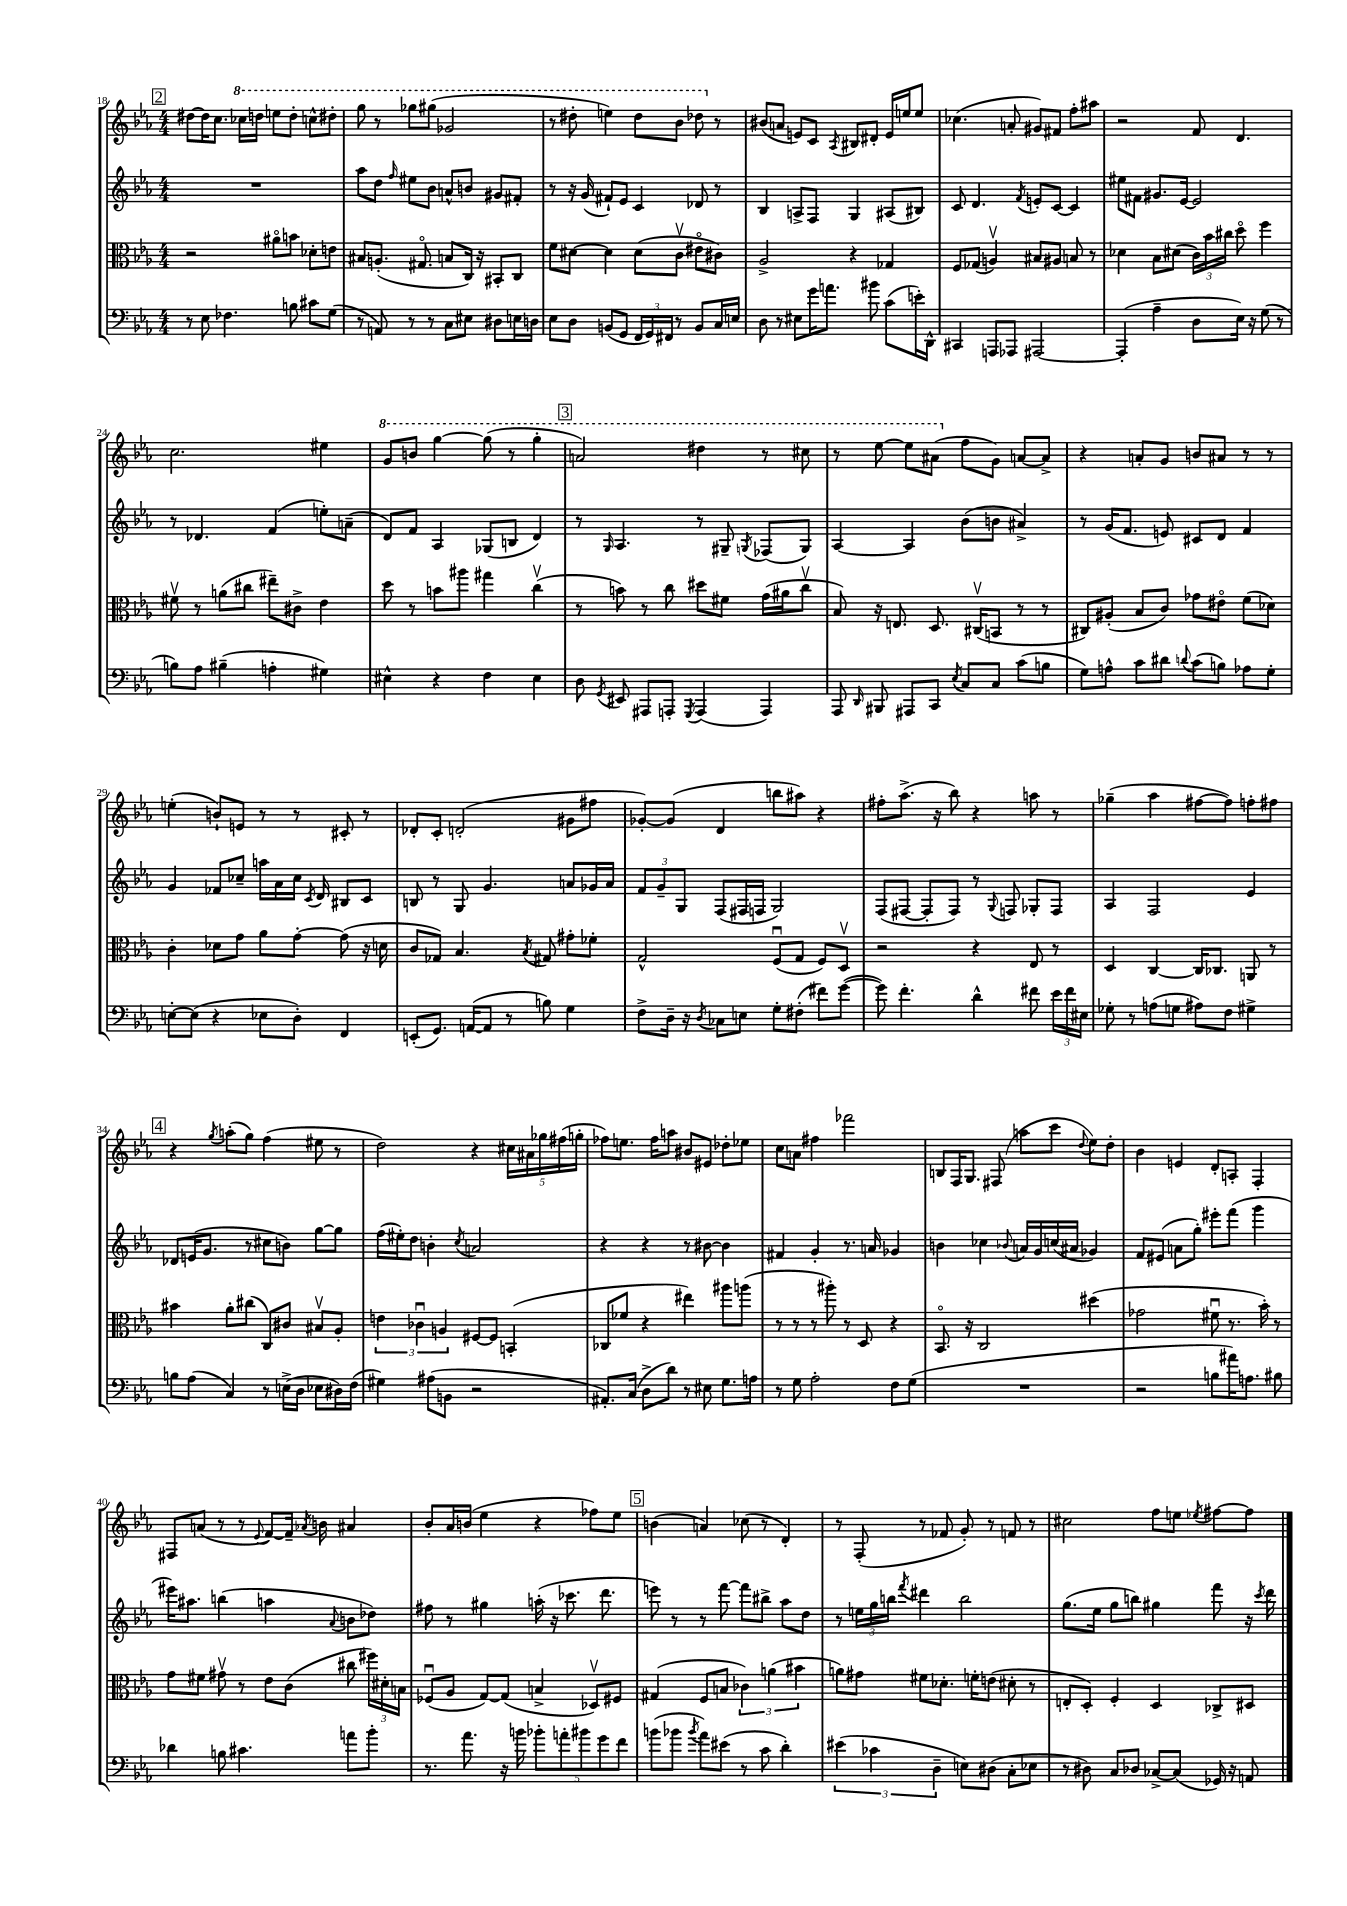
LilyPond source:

<<
\new StaffGroup <<
\new Staff = "s0" {
    \clef treble \key ees \major \numericTimeSignature \time 4/4
    \autoBeamOff \mark \markup { \box "2" } dis''8[~ dis''16 c''8.] \ottava #1 ces'''16[ d'''!16] e'''8[ d'''8]-. c'''8[-^ dis'''8]-. |
    g'''8 r8 ges'''8[ gis'''8]( ges''2 |
    r8 dis'''8-. e'''4) dis'''8[ bes''8] des'''8 \ottava #0 r8 |
    bis'8[( a'8] e'8[) c'8] \acciaccatura { aes8 } bis8[ dis'8]-. e'16[ e''16 e''8] |
    ces''4.( a'8-. gis'8[) fis'8] f''8[-. ais''8] |
    r2 f'8 d'4. |
    c''2. eis''4 |
    \ottava #1 g''8[ b''8] g'''4~ g'''8( r8 g'''4-. |
    \mark \markup { \box "3" } a''2) dis'''4 r8 cis'''8 |
    r8 ees'''8~ ees'''8[ ais''8]( \ottava #0 f''8[ g'8]) a'8[~ a'8]-> |
    r4 a'8[-. g'8] b'8[ ais'8] r8 r8 |
    e''4-.( b'8[-!) e'8] r8 r8 cis'8-. r8 |
    des'8[-. c'8]-. d'2-.( gis'8[ fis''8] |
    ges'8[~-.) ges'8]( d'4 b''8[ ais''8]) r4 |
    fis''8[-. aes''8.]->( r16 bes''8) r4 a''8 r8 |
    ges''4--( aes''4 fis''8[~ fis''8]) f''8[-. fis''8] |
    \mark \markup { \box "4" } r4 \acciaccatura { g''8 } a''8[-.( g''8]) f''4( eis''8 r8 |
    d''2) r4 \tuplet 5/4 { cis''16[ ais'16 ges''16 fis''16( g''16]-. } |
    fes''8[) e''8.] fes''16[ a''8] bis'8[ eis'8] des''8[-. ees''8] |
    c''8[ a'8] fis''4 fes'''2 |
    b8[ f16 g8.] fis8( a''8[ c'''8] \appoggiatura { d''8 } ees''8[) d''8]-. |
    bes'4 e'4 d'8[-. a8]-. f4-. |
    fis8[ a'8]( r8 r8 \appoggiatura { ees'8 } f'8[~) f'16]-- \acciaccatura { aes'8 } b'16 ais'4 |
    bes'8[-. aes'16 b'16]( ees''4 r4 fes''8[) ees''8] |
    \mark \markup { \box "5" } b'4( a'4) ces''8( r8 d'4-.) |
    r8 f8-.( r8 fes'8 g'8-.) r8 f'8 r8 |
    cis''2 f''8[ e''8] \acciaccatura { ees''8 } fis''8[~ fis''8] \bar "|." |
}
\new Staff = "s1" {
    \clef treble \key ees \major \numericTimeSignature \time 4/4
    \autoBeamOff \mark \markup { \box "2" } R1 |
    aes''8[ d''8] \grace { f''16 } eis''8[ bes'8] a'8[-^ b'8] gis'8[ fis'8]-. |
    r8 r16 g'16( fis'8[-!) ees'8] c'4 des'8 r8 |
    bes4 a8[-> f8] g4 ais8[( bis8]) |
    c'8 d'4. \acciaccatura { f'8 } e'8[-. c'8]~ c'4 |
    eis''8[ fis'8] gis'8.[ ees'16]~ ees'2 |
    r8 des'4. f'4( e''8[-.) a'8]--( |
    d'8[) f'8] aes4 ges8[( b8] d'4) |
    \mark \markup { \box "3" } r8 \grace { g16 } aes4. r8 gis8-- \acciaccatura { g8 } fes8[( g8]) |
    aes4~ aes4 bes'8[( b'8] ais'4->) |
    r8 g'16[( f'8.] e'8) cis'8[ d'8] f'4 |
    g'4 fes'8[ ces''8]-- a''16[ aes'16 ces''16] \acciaccatura { c'8 } d'16 bis8[ c'8] |
    b8 r8 g8 g'4. a'8[ ges'16 a'16] |
    \tuplet 3/2 { f'8[ g'8-- g8] } f8[( fis16 f16] g2) |
    f8[( fis8]~ fis8[-. fis8]) r8 \appoggiatura { g8 } f8 ges8[-. f8] |
    aes4 f2 ees'4 |
    \mark \markup { \box "4" } des'8[ e'16( g'8.] r8 cis''8[ b'8]) g''8[~ g''8] |
    f''16[( eis''16-.) d''8] b'4-. \acciaccatura { c''8 } a'2 |
    r4 r4 r8 bis'8~ bis'4 |
    fis'4 g'4-. r8. a'16 ges'4 |
    b'4 ces''4 \appoggiatura { bes'8 } a'16[ g'16 c''16( ais'16] ges'4) |
    f'8[ eis'8]( a'8[ g''8]-.) eis'''8[-. f'''8]( g'''4 |
    eis'''16[) ais''8.] b''4( a''4 \appoggiatura { aes'8 } b'8[ des''8]) |
    fis''8 r8 gis''4 a''16-.( r16 ces'''8. d'''8. |
    \mark \markup { \box "5" } e'''8) r8 r8 f'''8~ f'''8[ bis''8]-> aes''8[ d''8] |
    r8 \tuplet 3/2 { e''16[ g''16 b''16] } \acciaccatura { f'''8 } dis'''4 b''2 |
    g''8.[( ees''16] g''8[ b''8]) gis''4 f'''8 r16 \acciaccatura { c'''8 } d'''16 \bar "|." |
}
\new Staff = "s2" {
    \clef alto \key ees \major \numericTimeSignature \time 4/4
    \autoBeamOff \mark \markup { \box "2" } r2 ais'8[\flageolet b'8] des'8[-. e'8] |
    bis8[ a8.]-.( gis8.\flageolet b8[ c16]) r16 bis,8[-. c8] |
    f'8[ dis'8]~ dis'4 dis'8[( c'8]\upbow eis'8[\flageolet cis'8]) |
    aes2-> r4 ges4 |
    f8[ ges8]( a4\upbow) bis8[ ais8] b8 r8 |
    des'4 bes8[ dis'8]( \tuplet 3/2 { c'16[) bes'16 cis''16] } d''8\flageolet f''4 |
    fis'8\upbow r8 a'8[( cis''8] eis''8[--) cis'8]-> ees'4 |
    d''8 r8 b'8[ ais''8] gis''4 c''4\upbow( |
    \mark \markup { \box "3" } r8 b'8) r8 c''8 dis''8[ fis'8] g'16[( ais'16 c''8]\upbow |
    bes8) r16 e8. d8. cis16[\upbow( b,8] r8 r8 |
    cis8[) ais8]-.( bes8[ c'8]) ges'8[ eis'8]\flageolet f'8[( des'8]) |
    c'4-. des'8[ g'8] aes'8[ g'8]~-. g'8( r16 d'16 |
    c'8[ ges8]) bes4. \acciaccatura { bes8 } gis8 gis'8[-. fes'8]-. |
    g2-^ f8[\downbow( g8] f8[) d8]\upbow |
    r2 r4 ees8 r8 |
    d4 c4~ c16[ ces8.] a,8 r8 |
    \mark \markup { \box "4" } bis'4 aes'8[-. cis''8]( c8[) cis'8] bis8[\upbow aes8]-. |
    \tuplet 3/2 { e'4 ces'4\downbow a4 } fis8[~ fis8] b,4-.( |
    ces8[ fes'8] r4 eis''4) ais''8[ a''8]( |
    r8 r8 r8 ais''8-.) r8 d8 r4 |
    bes,8.\flageolet r16 c2 dis''4( |
    ges'2 fis'8\downbow r8. bes'16-.) r8 |
    g'8[ fis'8] gis'8\upbow r8 ees'8[ c'8]( cis''8 \tuplet 3/2 { fis''16[) dis'16-. b16] } |
    fes8[\downbow( aes8] g8[~) g8]( b4-> des8[\upbow) fis8] |
    \mark \markup { \box "5" } gis4( f8[ b8] \tuplet 3/2 { ces'4) a'4( bis'4 } |
    a'8[) gis'8] fis'8[ des'8.]-. f'16[-. e'8]( dis'8-. r8 |
    e8[-. d8]-.) f4-. d4 ces8[-> dis8] \bar "|." |
}
\new Staff = "s3" {
    \clef bass \key ees \major \numericTimeSignature \time 4/4
    \autoBeamOff \mark \markup { \box "2" } r8 ees8 fes4. b8 cis'8[ g8]( |
    r8 a,8) r8 r8 c8[ eis8] dis8[ e16 d16] |
    ees8[ d8] b,8[( g,8] \tuplet 3/2 { f,16[ g,16) fis,16] } r8 b,8[ c16 e16] |
    d8 r8 eis8[ g'16 a'8.] bis'8 c'8[( e'16-.) d,16]-^ |
    cis,4 a,,8[ aes,,8] ais,,2~ |
    ais,,4-.( aes4-- d8[ ees16]) r16 g8( r8 |
    b8[) aes8] bis4--( a4-. gis4) |
    eis4-^ r4 f4 eis4 |
    \mark \markup { \box "3" } d8 \acciaccatura { g,8 } eis,8 ais,,8[ a,,8]-. \acciaccatura { g,,8 } a,,4( a,,4) |
    aes,,8 \grace { d,16 } bis,,8 ais,,8[ c,8] \acciaccatura { ees8 } c8[ c8] c'8[( b8] |
    g8[) a8]-^ c'8[ dis'8] \appoggiatura { d'8 } c'8[( b8]) aes8[ g8]-. |
    e8[~-. e8]( r4 ees8[ d8]-.) f,4 |
    e,8[-.( g,8.]) a,16[~( a,8] r8 b8) g4 |
    f8[-> d16]-- r16 \acciaccatura { d8 } ces8[ e8] g8[-. fis8]-.( fis'8[) g'8]~( |
    g'8) f'4.-. d'4-^ fis'8 \tuplet 3/2 { ees'16[ fis'16 eis16] } |
    ges8-. r8 a8[( g8] ais8[) f8] gis4-> |
    \mark \markup { \box "4" } b8[ aes8]( c4) r8 e16[->( d16] ees8[ dis16) f16]( |
    gis4) ais8[( b,8] r2 |
    ais,8.[-.) c16]( d8[-> d'8]) r8 eis8 g8.[ a16] |
    r8 g8 aes2-. f8[ g8]( |
    R1 |
    r2 b8[ ais'16) a8.] bis8 |
    des'4 b8 cis'4. a'8[ bes'8]-. |
    r8. aes'8. r16 b'16 \tuplet 5/4 { bes'8[-. a'8-. bis'8 g'8 f'8] } |
    \mark \markup { \box "5" } b'8[( bes'8] \acciaccatura { bes'8 } aes'8[) eis'8]( r8 c'8 d'4-.) |
    \tuplet 3/2 { eis'4( ces'4 d4-- } e8[) dis8]( c8[-. ees8] |
    r8 dis8) c8[ des8] ces8[~-> ces8]( ges,16) r16 a,8 \bar "|." |
}
>>
>>
\layout { \context { \Score currentBarNumber = #18 } }
